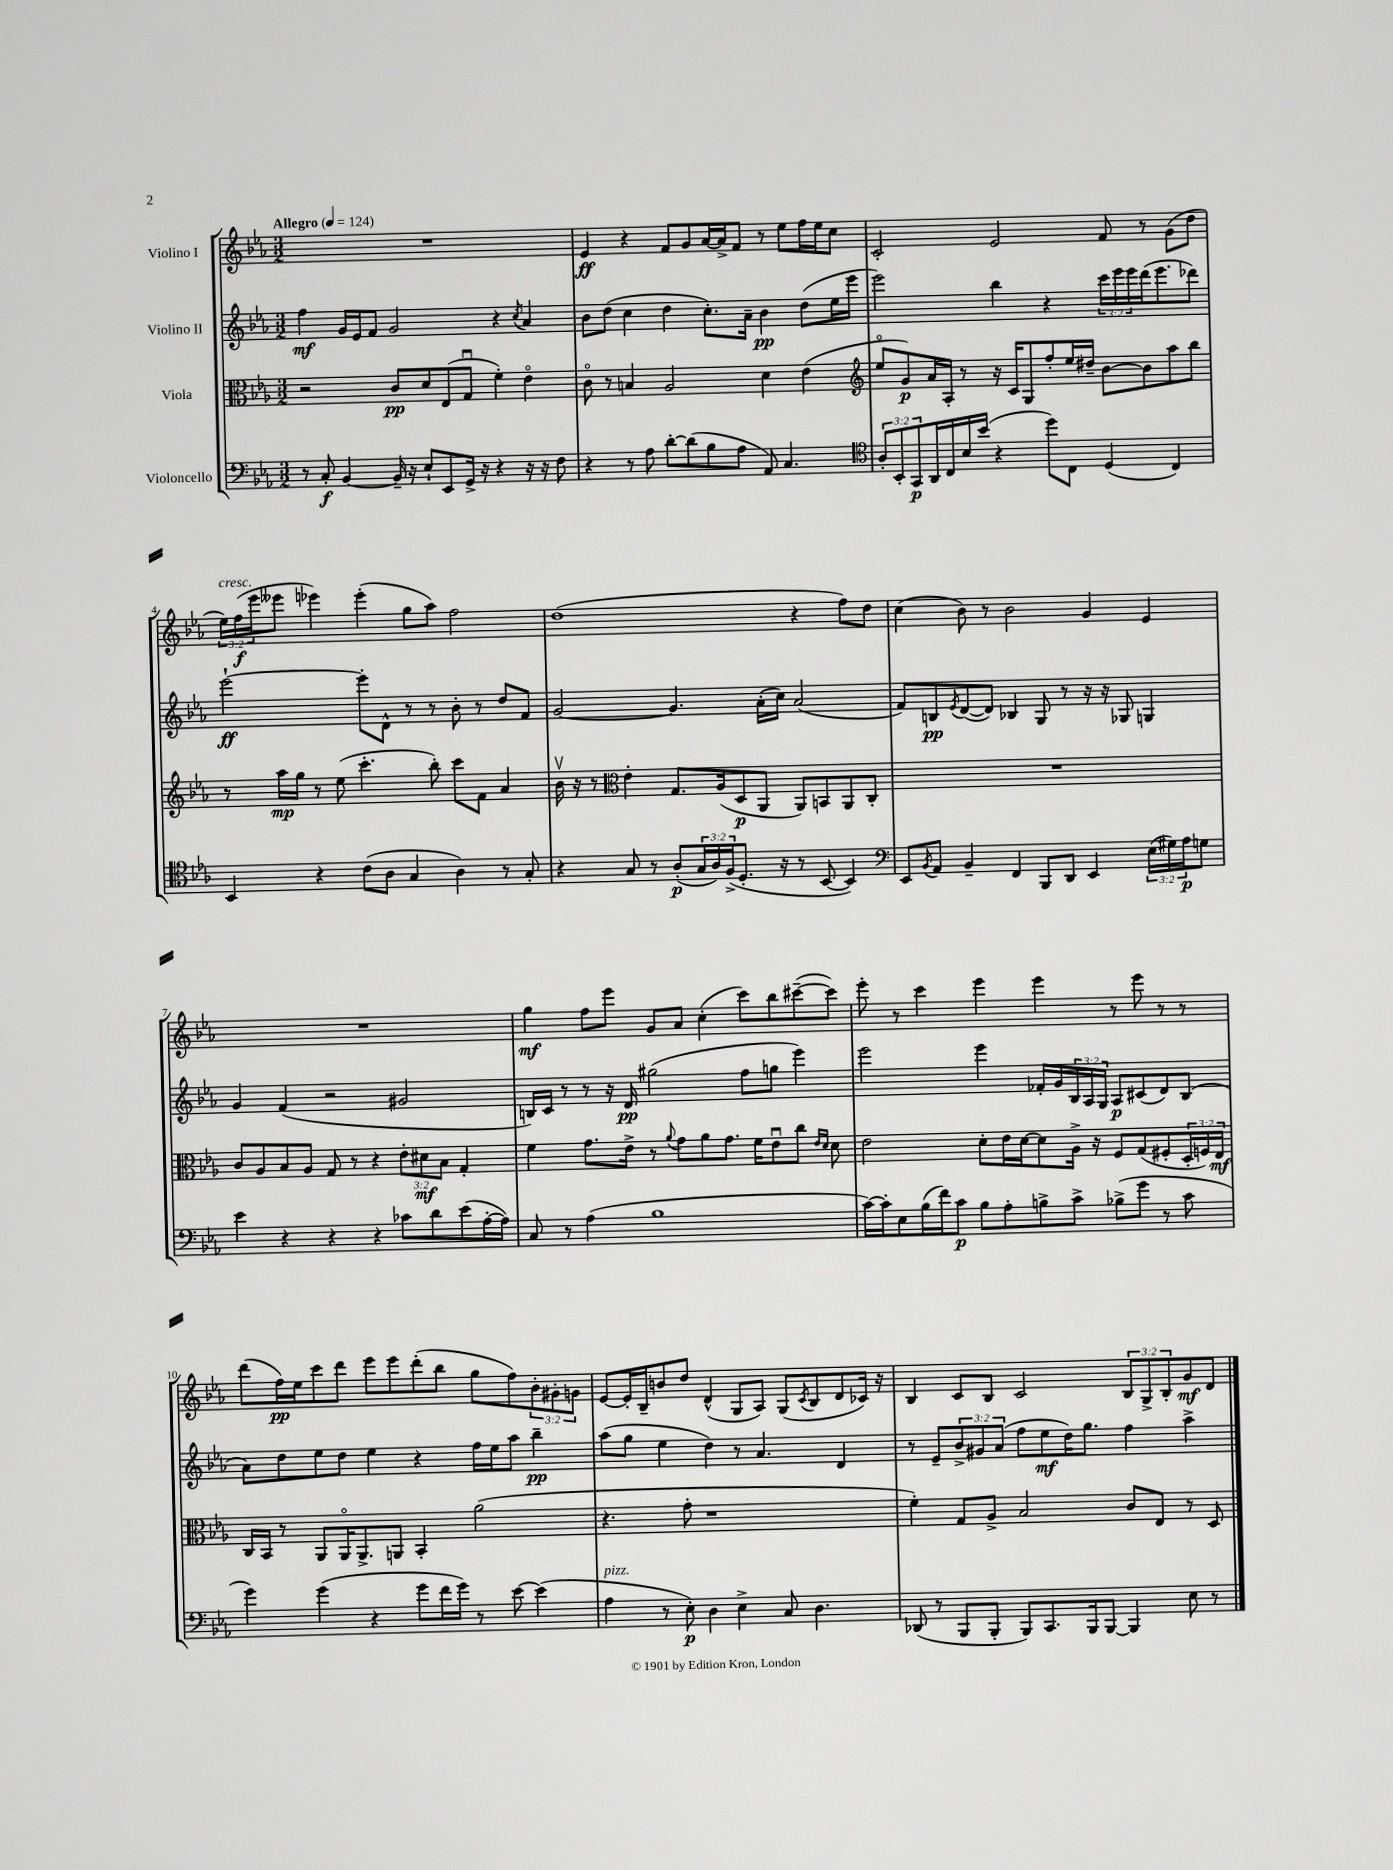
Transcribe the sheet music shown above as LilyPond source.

<<
\new StaffGroup <<
\new Staff = "s0" \with { instrumentName = "Violino I" } {
    \clef treble \key ees \major \numericTimeSignature \time 3/2 \override Staff.TupletNumber.text = #tuplet-number::calc-fraction-text \tempo "Allegro" 4 = 124
    R1. |
    ees'4\ff r4 f'8 g'8 aes'16~ aes'16-> f'8 r8 ees''8 f''16 ees''16 c''8 |
    c'2-. ees'2 f'8 r8 g'8( d''8 |
    \tuplet 3/2 { ees''16^\markup { \italic "cresc." }) f''16\f( ees'''16 } eeses'''8 ees'''4) ees'''4-.( g''8 aes''8) f''2 |
    d''1( r4 f''8) d''8 |
    c''4( bes'8) r8 bes'2 g'4 ees'4 |
    R1. |
    g''4\mf f''8 ees'''8 g'8 aes'8 c''4-.( c'''8) bes''8 cis'''8~--( cis'''8) |
    ees'''8-. r8 c'''4 ees'''4 ees'''4 r8 ees'''8 r8 r8 |
    d'''8( f''16\pp) ees''16 c'''8 d'''8 ees'''8 ees'''8 d'''8-.( bes''8 g''8 f''8) \tuplet 3/2 { bes'8-. gis'8-. g'8 } |
    ees'8~ ees'16-. bes16-- b'8 d''8 d'4-^( g8 aes8) g8( \acciaccatura { c'8 } bes8 d'8 ces'16) r16 |
    bes4 c'8 bes8 c'2 \tuplet 3/2 { bes8 g8-> bes8-. } g'8\mf d'8 \bar "|." |
}
\new Staff = "s1" \with { instrumentName = "Violino II" } {
    \clef treble \key ees \major \numericTimeSignature \time 3/2 \override Staff.TupletNumber.text = #tuplet-number::calc-fraction-text
    f''4\mf g'16 ees'16 f'8 g'2 r4 \acciaccatura { c''8 } aes'4 |
    bes'8 d''8( c''4 d''4 c''8.-.) aes'16-- bes'4\pp d''8( ees''16 ees'''16 |
    ees'''2) bes''4 r4 \tuplet 3/2 { c'''16 ees'''16 ees'''16 } d'''16( ees'''8. des'''8) |
    ees'''2~-!\ff ees'''8-. d'8-^ r8 r8 bes'8-. r8 d''8 f'8 |
    g'2~ g'4. aes'16-.( c''16) aes'2( |
    f'8) b8\pp \acciaccatura { ees'8 } d'8~( d'8) bes4 g8 r8 r16 r16 ges8 g4 |
    g'4 f'4( r2 gis'2 |
    b16) c'16 r8 r8 r16 d'16\pp gis''2( f''8 g''8 ees'''4) |
    ees'''2 ees'''4 fes'16-. g'16 \tuplet 3/2 { bes16 aes16 g16 } aes8\p cis'8( d'8) bes8( |
    aes'8) d''8 ees''8 d''8 ees''4 r4 f''16 ees''16 aes''8 bes''4--\pp |
    aes''8( g''8 ees''4 d''4) r8 aes'4. d'4 |
    r8 ees'8-- \tuplet 3/2 { bes'8-> gis'8 aes'8( } f''8 ees''8\mf d''16) g''8. f''4 aes''4-> \bar "|." |
}
\new Staff = "s2" \with { instrumentName = "Viola" } {
    \clef alto \key ees \major \numericTimeSignature \time 3/2 \override Staff.TupletNumber.text = #tuplet-number::calc-fraction-text
    r2 c'8\pp d'8 ees8( g8\downbow f'4-.) ees'4\flageolet |
    c'8\flageolet r8 b4 aes2 d'4 ees'4( |
    \clef treble ees''8\flageolet g'8\p) aes'16 aes16-. r8 r16 c'16 g8 f''8-. ees''16 dis''16-- bes'8~ bes'8 aes''8 bes''8 |
    r8 aes''16\mp g''16 r8 ees''8( c'''4.-. bes''8-.) c'''8 f'8 aes'4 |
    bes'16\upbow r16 r8 \clef alto ees'4-. g8. aes16( d8\p aes,8 aes,8) b,8 aes,8 c8-. |
    R1. |
    c'8 aes8 bes8 aes8 g8 r8 r4 \tuplet 3/2 { ees'8-. dis'8\mf bes8 } g4-. |
    f'4 g'8. ees'16-> r8 \appoggiatura { aes'8 } g'8 aes'8 g'8. f'16 ees'8\downbow c''8 \grace { ees'16 d'16 } d'8 |
    ees'2 d'8-. ees'16 d'16~ d'8 aes16-> r16 f8 g8( fis8-. \tuplet 3/2 { d16-. f16) ees16\mf } |
    c16 bes,16 r8 aes,8 aes,16\flageolet aes,8.-> a,8 bes,4-. aes'2( |
    r4. g'8-. r1 |
    f'4-.) g8 aes8-> bes2 c'8 ees8 r8 d8 \bar "|." |
}
\new Staff = "s3" \with { instrumentName = "Violoncello" } {
    \clef bass \key ees \major \numericTimeSignature \time 3/2 \override Staff.TupletNumber.text = #tuplet-number::calc-fraction-text
    r8 c8-.\f bes,4~ bes,16-- r16 ees8-! ees,8 g,16-> r16 r4 r16 r16 f8 |
    r4 r8 aes8 d'8~-. d'8( bes8 aes8 aes,8) c4. |
    \clef tenor \tuplet 3/2 { aes8-. bes,8-. g,8\p } aes,16 c16 bes16 bes'16( r4 d''8) c8 d4( c4) |
    bes,4 r4 c'8( aes8 g4 aes4) r8 g8-. |
    r4 g8 r8 aes8-.\p( \tuplet 3/2 { g16 aes16) f16->( } d8.-. r16 r8 bes,8~ bes,4) |
    \clef bass ees,8 \acciaccatura { bes,8 } aes,8 bes,4-- f,4 bes,,8 d,8 ees,4 \tuplet 3/2 { ees16( gis16) aes16\p } g8 |
    ees'4 r4 r4 r4 ces'8 d'8 ees'8( aes16~-. aes16) |
    c8 r8 aes4( bes1 |
    c'16~) c'16-. ees8 bes16( f'16) c'8\p bes8 aes8-. b8-> c'8-> bes8->( g'8 r8 c'8 |
    g'4) g'4( r4 g'8 f'16 g'16) r8 ees'8~ ees'4( |
    aes4^\markup { \italic "pizz." } r8 ees8-.\p) d4 ees4-> c8 d4. |
    des,8( r8 bes,,8 bes,,8-. bes,,8) c,8. bes,,16 bes,,8~ bes,,4 ees8 r8 \bar "|." |
}
>>
>>
